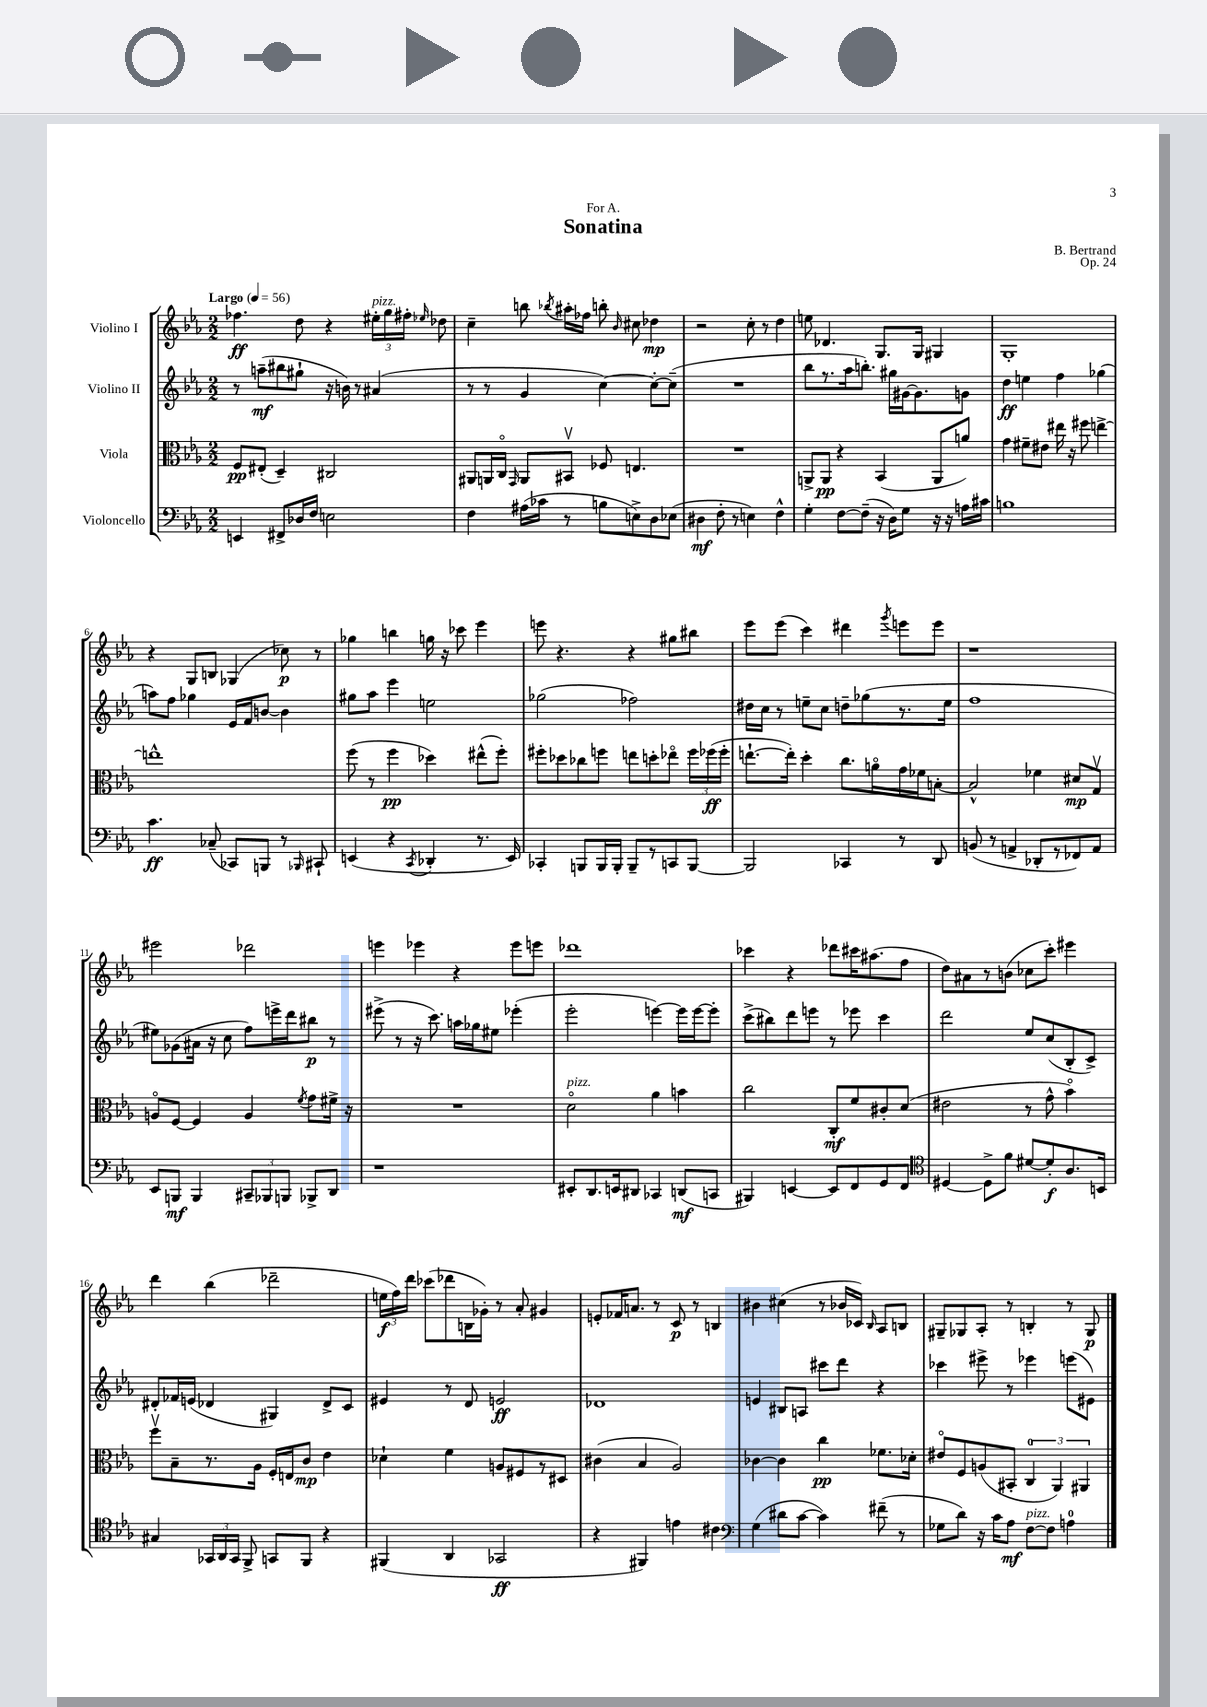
\header { title = "Sonatina" composer = "B. Bertrand" dedication = "For A." opus = "Op. 24" }
<<
\new StaffGroup <<
\new Staff = "s0" \with { instrumentName = "Violino I" } {
    \clef treble \key ees \major \numericTimeSignature \time 2/2 \tempo "Largo" 4 = 56
    \autoBeamOff fes''4.\ff d''8 r4 \tuplet 3/2 { eis''16[-.^\markup { \italic "pizz." } g''16 fis''16]-. } \grace { ees''16 } des''8 |
    c''4-- b''8 \acciaccatura { bes''8 } ais''16[-. fes''16] b''8-. \grace { bes'16 } cis''8 des''4\mp |
    r2 c''8-. r8 d''4 |
    e''8 des'4. g8.[ g16] gis4 |
    g1-. |
    r4 g8[ b8] ges4( ces''8\p) r8 |
    ges''4 b''4 g''16 r16 ces'''8 ees'''4 |
    e'''8 r4. r4 gis''8[ bis''8] |
    ees'''8[ ees'''8]( c'''4) dis'''4 \acciaccatura { g'''8 } e'''8[ e'''8] |
    r1 |
    eis'''2 des'''2 |
    e'''4 ees'''4 r4 ees'''8[ e'''8] |
    des'''1 |
    ces'''4 r4 des'''8[ cis'''16 ais''8.( f''8] |
    d''8[) ais'8 r8 b'8]( ces''8[ c'''8]-.) eis'''4 |
    d'''4 bes''4( des'''2-- |
    \tuplet 3/2 { e''16[\f f''16) d'''16] } ces'''8[( des'''8 b16 ges'16]-.) r8 aes'8-. gis'4 |
    e'8[-. fes'16 a'8.] r8 c'8\p r8 b4 |
    bis'4 cis''4( r8 bes'16[ ces'16]) \grace { bes16 } aes8[ b8] |
    gis8[-- ges8 aes8]-. r8 b4-. r8 ges8\p \bar "|." |
}
\new Staff = "s1" \with { instrumentName = "Violino II" } {
    \clef treble \key ees \major \numericTimeSignature \time 2/2
    \autoBeamOff r8 a''8[--\mf( bis''8 gis''8]-! r16 b'16) r8 ais'4( |
    r8 r8 g'4 c''4~) c''8[~-. c''8]--( |
    R1 |
    bes''8[ r8. aes''16 b''8.]-.) gis''16[ gis'16~ gis'8. g'8] |
    d''4\ff e''4 f''4 ges''4( |
    a''8[) f''8] ges''4 ees'16[ f'16 b'8]~ b'4 |
    gis''8[ aes''8] ees'''4 e''2 |
    ges''2( fes''2) |
    dis''16[ c''16] r8 e''8[-- c''8] d''8[-- ges''8( r8. e''16] |
    f''1 |
    eis''8[) ges'8( ais'16] r16 c''8 f''8[) e'''16-> d'''16 bis''8]\p r8 |
    eis'''8->( r8 r16 c'''8.) a''16[ ges''16 eis''8] ees'''4-.( |
    ees'''2-. e'''4~) e'''16[ e'''16~ e'''8]-. |
    c'''8[->( bis''8) d'''8 e'''8] r8 ees'''8 c'''4 |
    d'''2 ees''8[ c''8( bes8-. c'8]->) |
    dis'8[-. fes'16 e'16]( des'4 gis4) des'8[-> c'8] |
    eis'4 r8 d'8 e'2\ff |
    des'1 |
    e'4 bis8[ a8] cis'''8[ d'''8] r4 |
    ces'''4 eis'''8-> r8 ees'''4 e'''8[( eis'8]) \bar "|." |
}
\new Staff = "s2" \with { instrumentName = "Viola" } {
    \clef alto \key ees \major \numericTimeSignature \time 2/2
    \autoBeamOff f8[\pp eis8]-.( d4--) cis2 |
    ais,8[ a,16 c16]\flageolet \grace { g,16 } a,8[ bis,8]\upbow fes8 e4. |
    R1 |
    a,8[-> a,8]\pp r4 bes,4( a,8[ a'8]) |
    g'4 fis'8[-- eis'8] eis''16 r16 fis''8 e''4~-> |
    e''1-^ |
    f''8( r8 f''4\pp des''4) eis''8[-^( f''8]-.) |
    fis''8[-. des''8 ces''8 f''8] e''8[ d''8-. ees''8]\flageolet \tuplet 3/2 { f''16[ fes''16\ff( fes''16]-. } |
    e''8.[~-! e''16]-.) d''4-. c''8.[ a'16\flageolet g'16 fes'16 b8]~-. |
    b2-^ fes'4 dis'8[\mp g8]\upbow |
    a8[\flageolet f8]~ f4 a4 \acciaccatura { f'8 } g'8[ fis'16]-> r16 |
    R1 |
    d'2\flageolet^\markup { \italic "pizz." } aes'4 b'4 |
    c''2 c8[-.\mf f'8 cis'8-. d'8]( |
    eis'2 r8 g'8-^ bes'4\flageolet) |
    f''8[\upbow bes8-- r8. aes16] f16[-. e16 c'8]\mp ees'4 |
    des'4-! f'4 a8[ fis8 r8 dis8] |
    cis'4( bes4 aes2) |
    ces'4~ ces'4 c''4\pp fes'8.[ des'16]-. |
    eis'8[\flageolet f8 a8( bis,8]-. \tuplet 3/2 { c4-0 aes,4) ais,4 } \bar "|." |
}
\new Staff = "s3" \with { instrumentName = "Violoncello" } {
    \clef bass \key ees \major \numericTimeSignature \time 2/2
    \autoBeamOff e,4 fis,8[-> des16 f16] e2 |
    f4 ais16[( ces'16] r8 b8[ e8->) d8 ees8]( |
    dis4\mf f8-. r8 e4) f4-^ |
    g4-. f8[~ f8]--( r16 d16[) g8] r16 r16 a16[ cis'16] |
    b1 |
    c'4.\ff ces8--( ces,8[) b,,8] r8 \grace { bes,,16 } cis,8-! |
    e,4( r4 \acciaccatura { c,8 } des,4-. r8. e,16) |
    ces,4-. b,,8[ b,,16 b,,16]-. b,,8[-- r8 c,8 b,,8]~ |
    b,,2 ces,4 r8 d,8 |
    b,8( r8 a,4-> des,8[-. r8 fes,8) a,8] |
    ees,8[ b,,8]\mf b,,4 \tuplet 3/2 { cis,8[-- bes,,8 b,,8] } bes,,8[-> d,8] |
    r1 |
    eis,8[-. d,8. e,16 dis,8] ces,4 d,8[\mf( c,8] |
    bis,,4) e,4~ e,8[ f,8 g,8 f,8] |
    \clef tenor dis4~ dis8[-> f'8] dis'8[~ dis'8-.\f aes8. b,16] |
    gis4 \tuplet 3/2 { ges,16[ aes,16 ges,16] } f,8-> g,8[ f,8] r4 |
    fis,4( aes,4 ges,2\ff |
    r4 fis,4) e'4 cis'4 |
    \clef bass g4( dis'8[ c'8]~ c'4) fis'8--( r8 |
    ges8[ d'8]) r16 c'16[ aes8]\mf f8[~^\markup { \italic "pizz." } f8] a4-0 \bar "|." |
}
>>
>>
